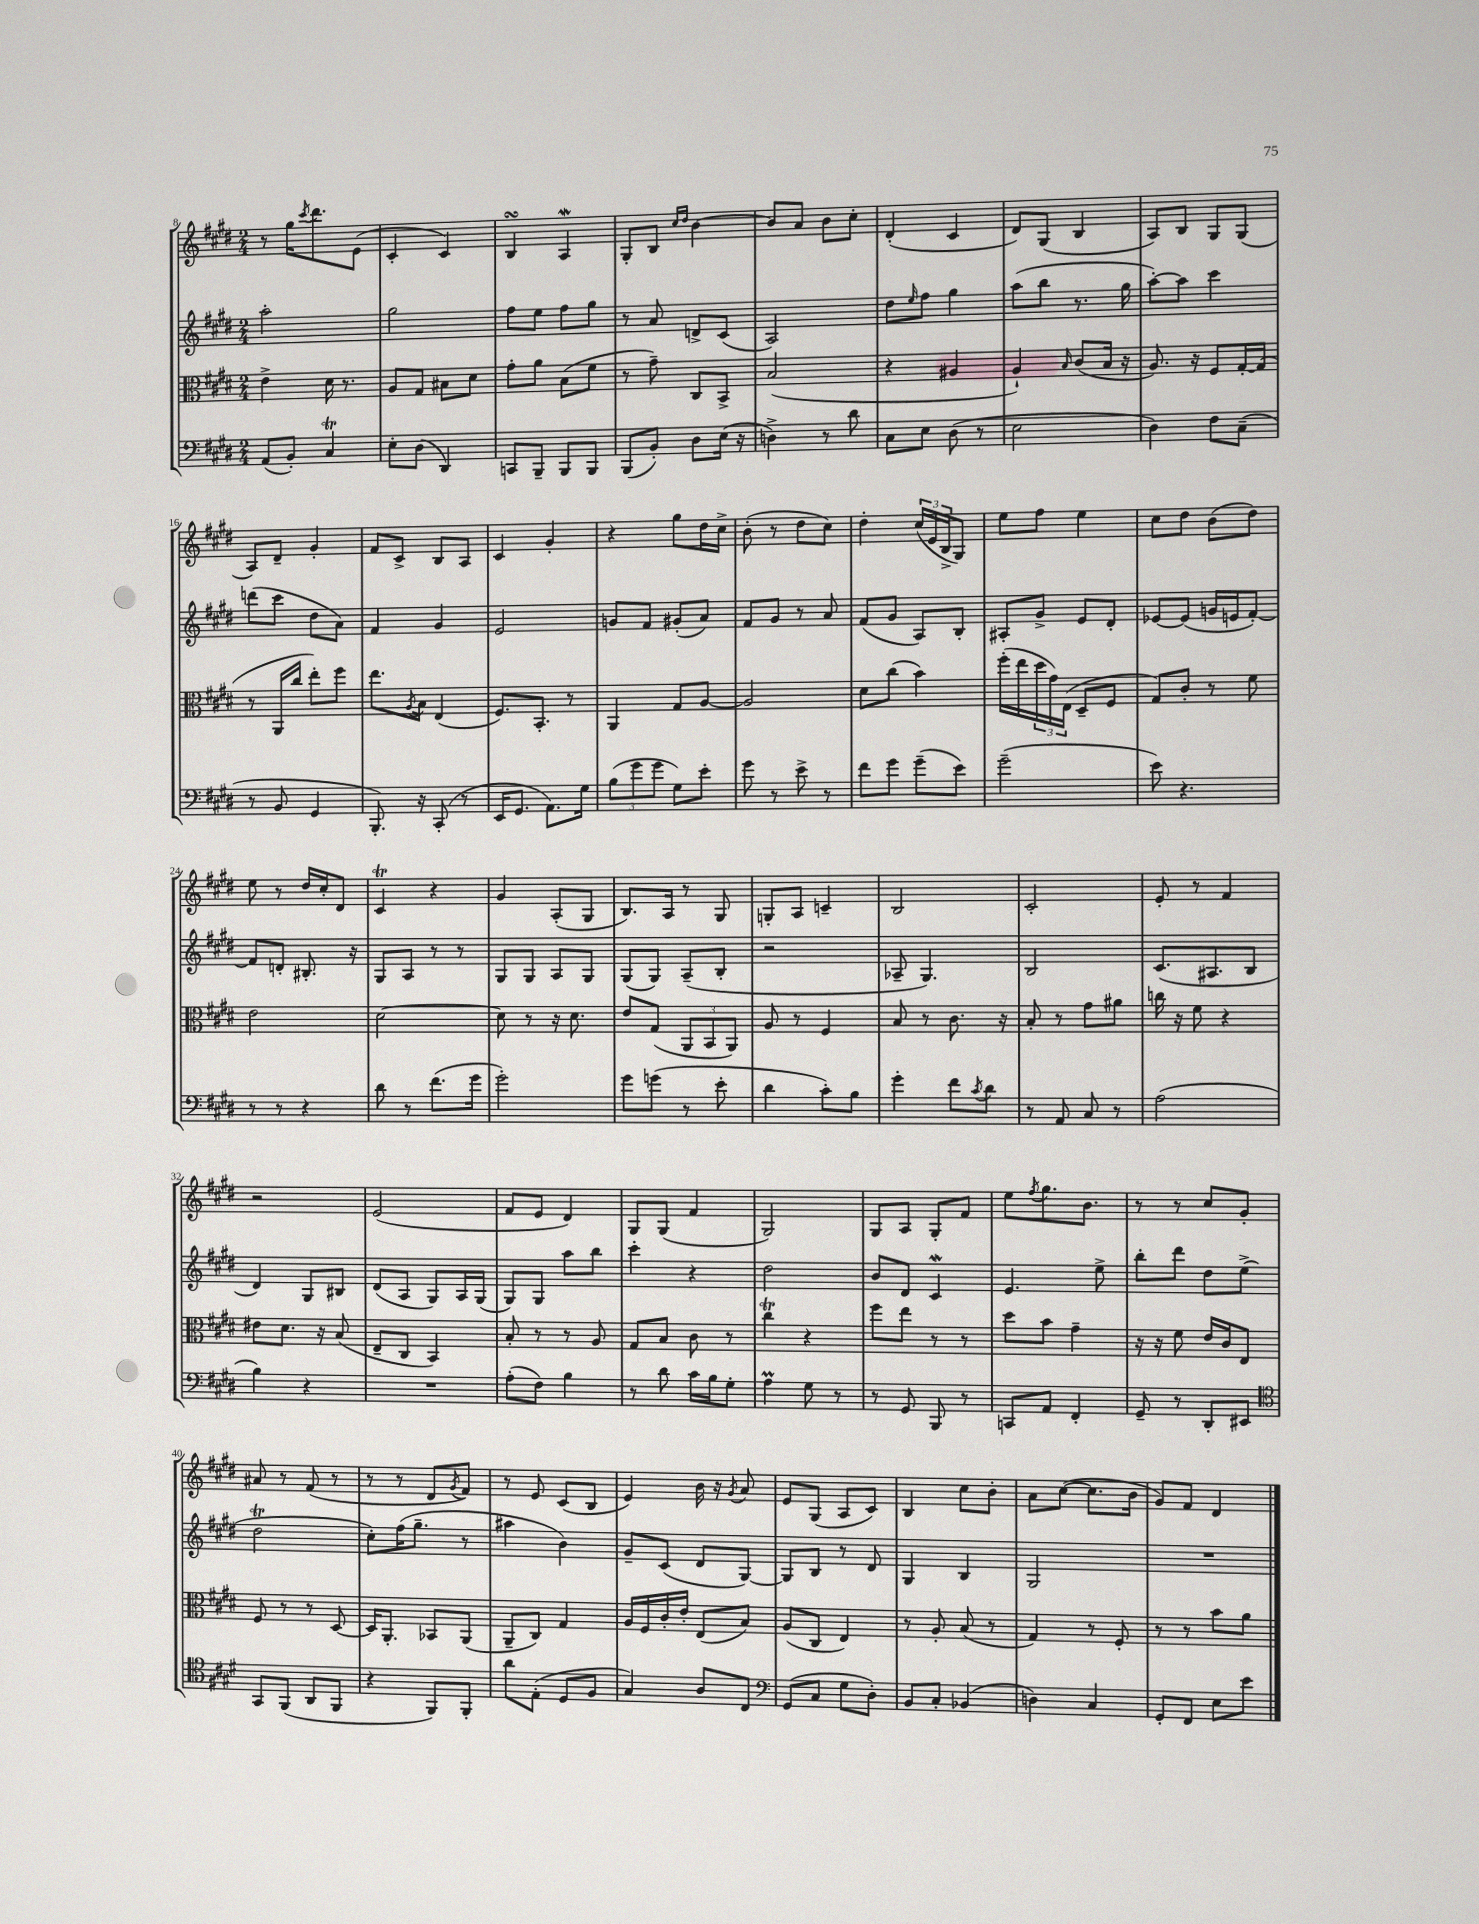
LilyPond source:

<<
\new StaffGroup <<
\new Staff = "s0" {
    \clef treble \key e \major \numericTimeSignature \time 2/4
    r8 gis''16 \acciaccatura { cis'''8 } dis'''8. e'8( |
    cis'4-. cis'4) |
    b4\turn a4\mordent |
    gis8-. b8 \grace { cis''16 dis''16 } b'4~ |
    b'8 a'8 b'8 cis''8-. |
    dis'4-.( cis'4 |
    dis'8) gis8( b4 |
    a8) b8 gis8 gis8( |
    a8) dis'8-- gis'4-. |
    fis'8 cis'8-> b8 a8 |
    cis'4 gis'4-. |
    r4 gis''8 dis''16 cis''16-> |
    b'8-.( r8 dis''8 cis''8) |
    dis''4-. \tuplet 3/2 { cis''16( e'16 b16-> } gis8) |
    e''8 fis''8 e''4 |
    cis''8 dis''8 b'8( dis''8) |
    e''8 r8 dis''16 cis''16-. dis'8 |
    cis'4\trill r4 |
    gis'4 a8-.( gis8 |
    b8.) a16 r8 gis8 |
    g8-. a8 c'4-- |
    b2 |
    cis'2-. |
    e'8-. r8 fis'4 |
    r2 |
    e'2( |
    fis'8 e'8 dis'4) |
    gis8 gis8( fis'4 |
    gis2) |
    gis8 a8 gis8-. fis'8 |
    e''8 \acciaccatura { fis''8 } gis''8. b'8. |
    r8 r8 cis''8 gis'8-. |
    ais'8 r8 fis'8( r8 |
    r8 r8 dis'8 \acciaccatura { gis'8 } fis'8) |
    r8 e'8 cis'8( b8 |
    e'4) b'16 r16 \acciaccatura { gis'8 } a'8 |
    e'8 gis8( a8 cis'8) |
    b4 cis''8 b'8-. |
    a'8 cis''8~( cis''8. b'16 |
    gis'8) fis'8 dis'4 \bar "|." |
}
\new Staff = "s1" {
    \clef treble \key e \major \numericTimeSignature \time 2/4
    a''2-. |
    gis''2 |
    fis''8 e''8 fis''8 gis''8 |
    r8 a'8 d'8-> cis'8( |
    a2) |
    dis''8 \grace { e''16 } fis''8 gis''4 |
    a''8( b''8 r8. gis''16 |
    a''8~-.) a''8 cis'''4 |
    d'''8( cis'''8 dis''8 a'8) |
    fis'4 gis'4 |
    e'2 |
    g'8 fis'8 gis'8-.( a'8) |
    fis'8 gis'8 r8 a'8 |
    fis'8( gis'8 a8) b8-. |
    ais8-. gis'8-> e'8 dis'8-. |
    ees'8~ ees'8( g'16 e'16 fis'8~-.) |
    fis'8 d'8-. bis8.-. r16 |
    gis8 a8 r8 r8 |
    gis8 gis8 a8 gis8 |
    gis8( gis8) a8--( b8-. |
    r2 |
    aes8-- gis4.) |
    b2 |
    cis'8.( ais8. b8 |
    dis'4) gis8 bis8 |
    dis'8( a8 gis8) a16 gis16( |
    gis8) gis8 a''8 b''8 |
    cis'''4-. r4 |
    dis''2 |
    b'8 dis'8 cis'4\mordent |
    e'4. e''8-> |
    b''8-. dis'''8 dis''8 e''8->( |
    dis''2\trill |
    cis''8-.) fis''16( gis''8.-- r8 |
    ais''4 b'4) |
    gis'8-- cis'8( dis'8 gis8~) |
    gis8 b8 r8 dis'8 |
    gis4 b4 |
    gis2 |
    R2 \bar "|." |
}
\new Staff = "s2" {
    \clef alto \key e \major \numericTimeSignature \time 2/4
    e'4-> dis'16 r8. |
    a8 gis8 bis8 dis'8 |
    gis'8-. a'8 b8( fis'8 |
    r8 gis'8--) cis8 b,8-> |
    b2( |
    r4 ais4 |
    a4-!) \grace { b16 } cis'8( b16 r16 |
    a8.) r16 fis8 gis16~-. gis16( |
    r8 a,16 cis''16 e''8-.) fis''8 |
    e''8. \acciaccatura { a8 } b16 e4( |
    fis8.) b,8.-. r8 |
    a,4 gis8 a8~ |
    a2 |
    dis'8 cis''8( b'4) |
    fis''16-.( e''16 \tuplet 3/2 { dis''16 gis'16) e16( } dis8-- fis8 |
    gis8) cis'8-. r8 fis'8 |
    e'2 |
    dis'2~ |
    dis'8 r8 r16 dis'8. |
    e'8 gis8( \tuplet 3/2 { a,8 b,8 a,8) } |
    a8 r8 fis4 |
    b8 r8 cis'8. r16 |
    b8-. r8 gis'8 ais'8 |
    c''16 r16 fis'8 r4 |
    eis'8 dis'8. r16 b8( |
    e8-- cis8 b,4) |
    b8-. r8 r8 a8 |
    gis8 b8 cis'8 r8 |
    cis''4\trill r4 |
    fis''8 e''8 r8 r8 |
    dis''8 b'8 gis'4-- |
    r16 r16 fis'8 e'16 cis'16 e8 |
    fis8 r8 r8 dis8~ |
    dis16 a,8.-. bes,8 a,8( |
    a,8-- cis8) gis4 |
    a16 fis16 cis'16-. e'16-. e8( b8) |
    a8( cis8 e4) |
    r8 a8-. b8( r8 |
    gis4) r8 fis8-. |
    r8 r8 b'8 a'8 \bar "|." |
}
\new Staff = "s3" {
    \clef bass \key e \major \numericTimeSignature \time 2/4
    a,8( b,8-.) cis4\trill |
    e8-. dis8( dis,4) |
    c,8 b,,8-- b,,8 b,,8 |
    b,,8( b,8-.) dis8 e16( r16 |
    d4->) r8 dis'8 |
    cis8 e8 dis8( r8 |
    e2 |
    dis4) fis8 cis8--( |
    r8 b,8 gis,4 |
    b,,8.-.) r16 cis,8-.( r8 |
    e,16 gis,8. a,8.) gis16 |
    \tuplet 3/2 { b8( gis'8 gis'8 } gis8) e'8-. |
    gis'8 r8 e'8-> r8 |
    fis'8 gis'8 gis'8--( e'8) |
    gis'2--( |
    e'8) r4. |
    r8 r8 r4 |
    dis'8 r8 fis'8.( gis'16 |
    gis'2-.) |
    gis'8 g'8( r8 e'8-. |
    dis'4 cis'8-.) b8 |
    gis'4-. fis'8 \acciaccatura { cis'8 } dis'8 |
    r8 a,8 cis8 r8 |
    a2( |
    b4) r4 |
    R2 |
    a8-.( fis8) b4 |
    r8 dis'8 cis'16 b16 gis8-. |
    a4\prall gis8 r8 |
    r8 gis,8 b,,8 r8 |
    c,8 a,8 fis,4-. |
    gis,8-- r8 dis,8-. eis,8 |
    \clef tenor gis,8 fis,8( a,8 fis,8 |
    r4 fis,8) fis,8-. |
    a'8 e8-.( dis8 fis8 |
    gis4) a8 cis8 |
    \clef bass gis,8( cis8 gis8 dis8-.) |
    b,8 cis8-. bes,4( |
    d4) cis4 |
    gis,8-. fis,8 e8 e'8 \bar "|." |
}
>>
>>
\layout { \context { \Score currentBarNumber = #8 } }
